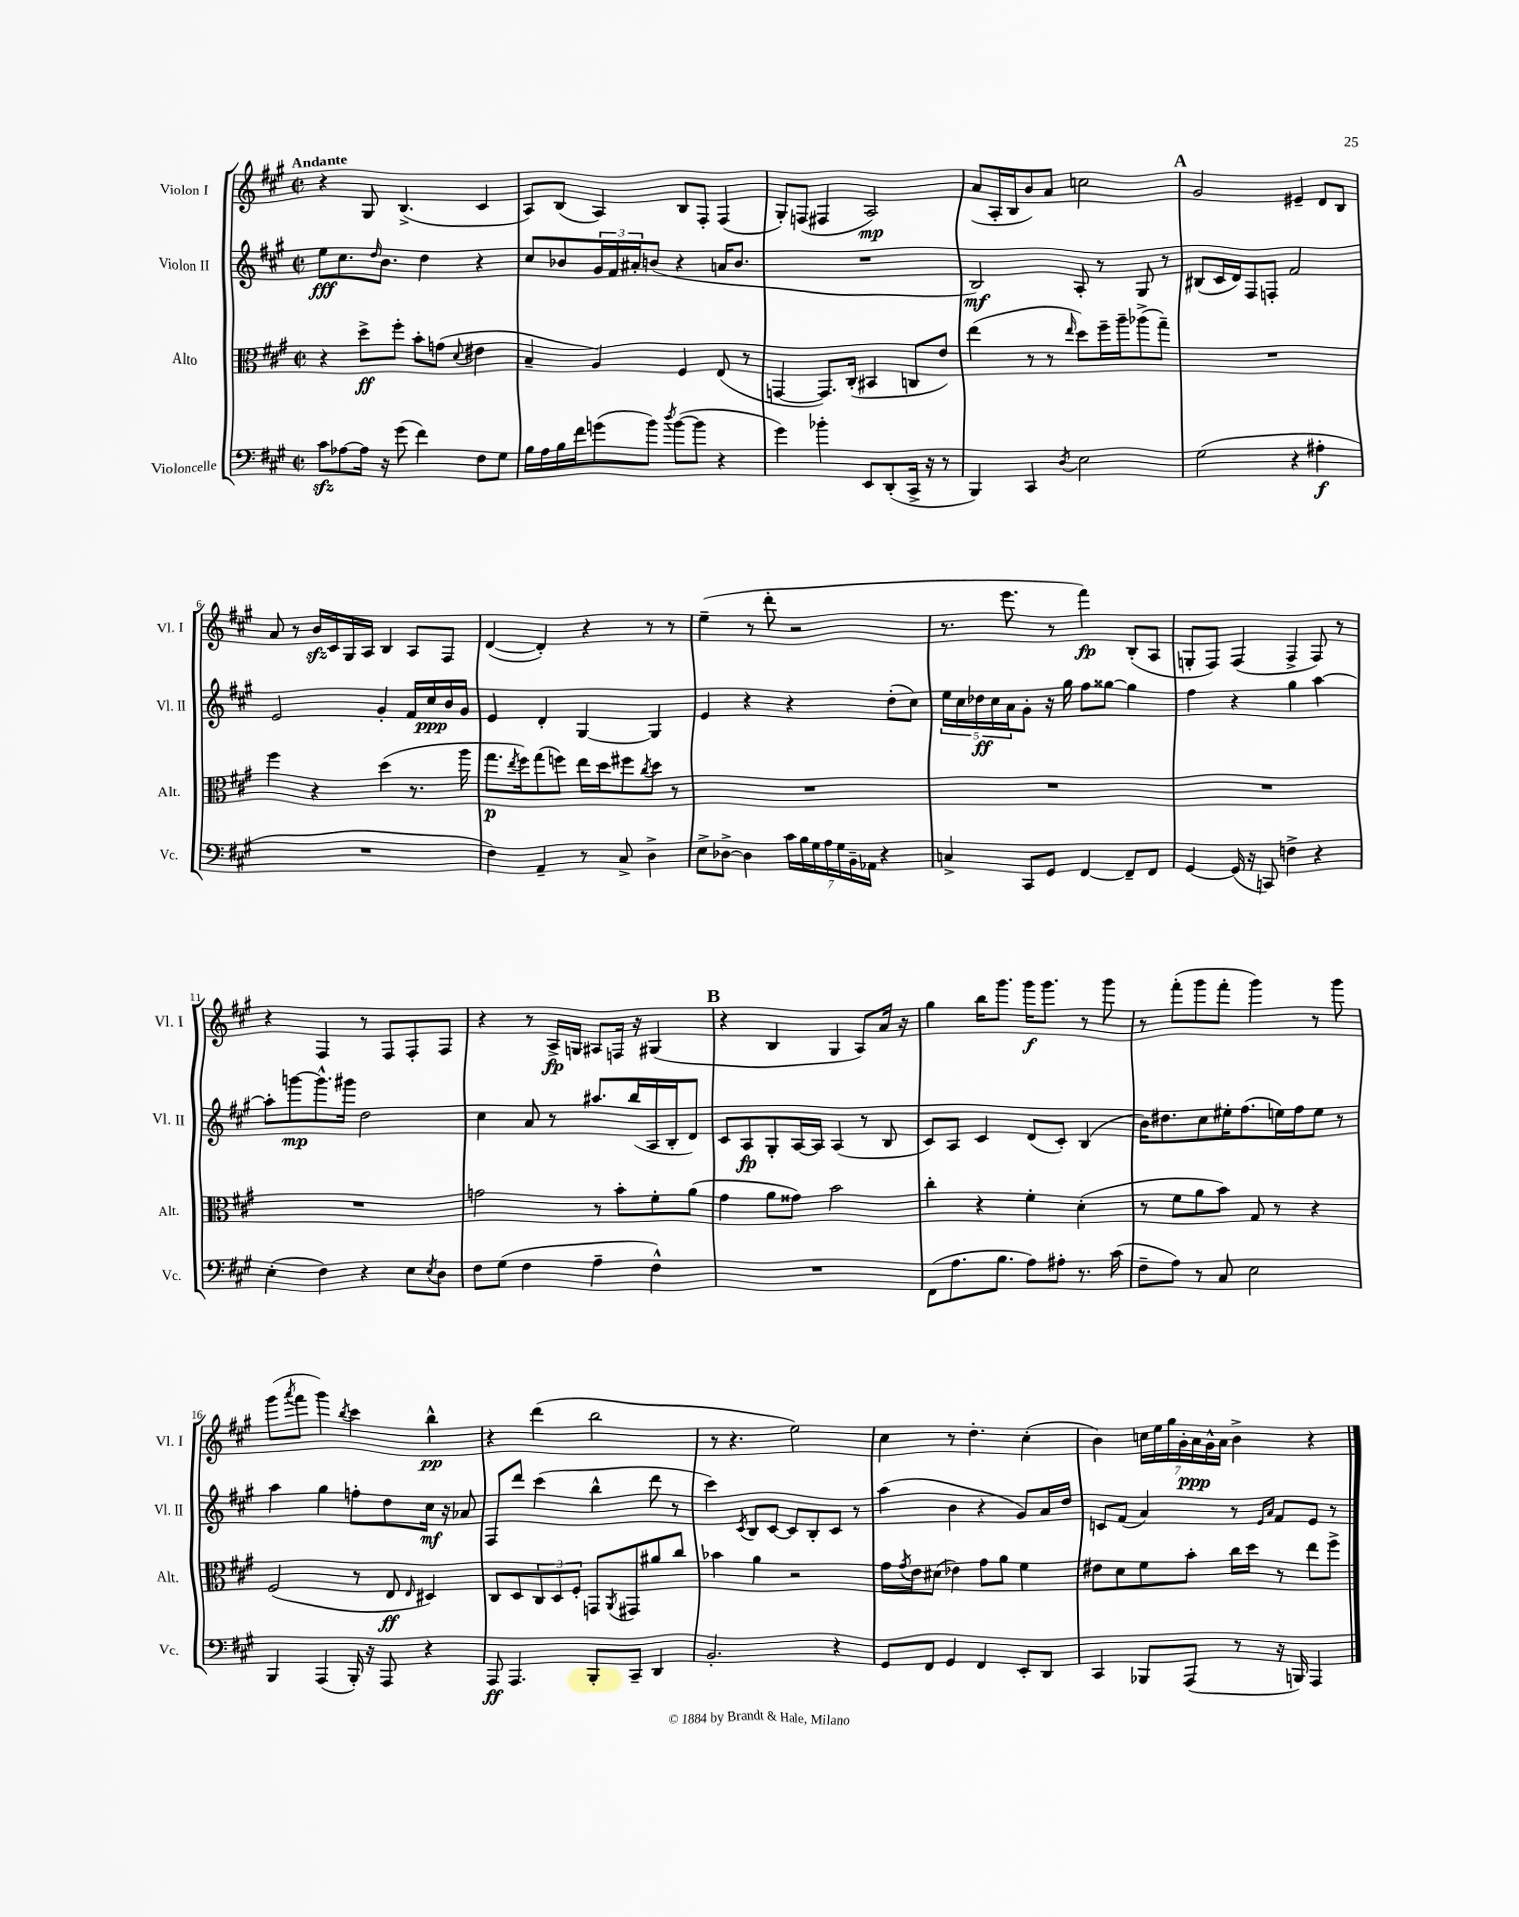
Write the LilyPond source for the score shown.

<<
\new StaffGroup <<
\new Staff = "s0" \with { instrumentName = "Violon I" shortInstrumentName = "Vl. I" } {
    \clef treble \key a \major \defaultTimeSignature \time 2/2 \tempo "Andante"
    r4 gis8 b4.->( cis'4 |
    a8) b8( a4) b8 fis8-. fis4( |
    gis8-.) f8( fis4 a2\mp) |
    a'8( a16-. b16 b'8) a'8 c''2 |
    \mark \markup { \bold "A" } gis'2 eis'4-- d'8 b8 |
    a'8 r8 b'16\sfz cis'16 gis16 a16 b4 a8 fis8 |
    d'4~( d'4-.) r4 r8 r8 |
    e''4--( r8 d'''8-. r2 |
    r8. e'''8. r8 fis'''4\fp) b8-.( a8 |
    g8-. fis8) fis4( fis4-> fis8) r8 |
    r4 fis4 r8 fis8 fis8-. fis8 |
    r4 r8 a16->\fp g16 ais8 f16 r16 gis4( |
    \mark \markup { \bold "B" } r4 b4 gis4 a8) a'16 r16 |
    gis''4 b''16 gis'''8. gis'''16\f gis'''8. r8 gis'''8 |
    r8 fis'''8-.( gis'''8 fis'''8-. gis'''4) r8 gis'''8 |
    gis'''8( \acciaccatura { a'''8 } fis'''8 gis'''4) \acciaccatura { b''8 } cis'''4 b''4-^\pp |
    r4 d'''4( b''2 |
    r8 r4. e''2) |
    cis''4 r8 d''4.-. cis''4-.( |
    b'4) \tuplet 7/4 { c''16 e''16 gis''16 gis'16-. a'16\ppp gis'16-^ a'16 } b'4-> r4 \bar "|." |
}
\new Staff = "s1" \with { instrumentName = "Violon II" shortInstrumentName = "Vl. II" } {
    \clef treble \key a \major \defaultTimeSignature \time 2/2
    e''8\fff cis''8. \grace { d''16 } b'8. d''4 r4 |
    cis''8 bes'8 \tuplet 3/2 { gis'16 fis'16 ais'16-. } b'8( r4 a'16 b'8. |
    R1 |
    b2\mf) a8-. r8 gis8 r8 |
    \mark \markup { \bold "A" } bis8( cis'16 d'16) fis8 f8-. fis'2 |
    e'2 gis'4-. fis'16 cis''16\ppp b'16 gis'16 |
    e'4 d'4-. gis4~ gis4 |
    e'4 r4 r4 d''8-.( cis''8) |
    \tuplet 5/4 { e''16 cis''16 des''16\ff cis''16 a'16 } gis'8-. r16 gis''16 fis''8 gisis''8~ gisis''4 |
    fis''4 r4 gis''4 a''4~ |
    a''8-. g'''8~\mp g'''8.-^ gis'''16 d''2 |
    cis''4 a'8 r8 ais''8. b''16( a16 b16-. d'8) |
    \mark \markup { \bold "B" } cis'8 a8\fp gis8-. a16~ a16 a4( r8 b8 |
    cis'8) a8 cis'4 d'8( cis'8-.) b4( |
    b'16) dis''8. cis''8 eis''16-. fis''8.( e''16) fis''16 e''8 r8 |
    a''4 gis''4 f''8-. d''8 cis''16\mf r16 aes'8 |
    fis8 d'''8 cis'''4( b''4-^ d'''8 r8 |
    cis'''4) \acciaccatura { cis'8 } b8 cis'8~ cis'8 b8-. cis'8 r8 |
    a''4( b'4 r4 gis'8) a'16 d''16 |
    c'8 fis'8( a'4) r8 \grace { e'16 a'16 } fis'8 e'8 r8 \bar "|." |
}
\new Staff = "s2" \with { instrumentName = "Alto" shortInstrumentName = "Alt." } {
    \clef alto \key a \major \defaultTimeSignature \time 2/2
    r4 d''8->\ff fis''8-. b'8-. g'8( \appoggiatura { d'8 } eis'4 |
    b4-- a4) fis4 e8( r8 |
    g,4~ g,8.) cis16-.( bis,4 c8 e'8) |
    e''4( r8 r8 \grace { e''16 } d''8) fis''16-- a''16-- aes''8->( gis''8--) |
    \mark \markup { \bold "A" } R1 |
    fis''4 r4 d''4( r8. a''16 |
    gis''8.\p \acciaccatura { e''8 } fis''16) gis''8( f''8) e''16 d''16 fis''8 \acciaccatura { cis''8 } d''8 r8 |
    R1 |
    R1 |
    R1 |
    R1 |
    g'2 r8 b'8-. fis'8-. a'8( |
    \mark \markup { \bold "B" } gis'4 a'8 gisis'8) b'2 |
    cis''4-. r4 fis'4-. d'4-.( |
    r8 fis'8 a'8 b'8) gis8 r8 r4 |
    fis2( r8 e8\ff \grace { e16 } dis4) |
    cis8 d8 \tuplet 3/2 { cis8 d8 fis8-. } g,8 \acciaccatura { a,8 } gis,8 ais'8 cis''8 |
    bes'4 a'4 r2 |
    gis'16 \acciaccatura { gis'8 } e'16 dis'8( ees'4) gis'8 a'8 fis'4 |
    eis'8 d'8 fis'8 b'8-. cis''16 d''16 r8 e''8 fis''8-> \bar "|." |
}
\new Staff = "s3" \with { instrumentName = "Violoncelle" shortInstrumentName = "Vc." } {
    \clef bass \key a \major \defaultTimeSignature \time 2/2
    cis'8\sfz aes8~ aes16 r16 gis'8( fis'4) fis8 gis8 |
    b16 a16 b16 fis'16 g'8( b'8) \acciaccatura { d''8 } b'8~( b'8 r4 |
    gis'4) bes'4-. e,8 d,8-.( cis,16-> r16 r8 |
    b,,4) cis,4 \acciaccatura { d8 } e2 |
    \mark \markup { \bold "A" } gis2( r4 ais4-.\f |
    R1 |
    fis4) a,4-- r8 cis8-> d4-> |
    e8-> des8~-> des4 \tuplet 7/4 { cis'16 b16 gis16 a16 gis16 b,16-- aes,16 } r4 |
    c4-> cis,8 gis,8 fis,4~ fis,8-- fis,8 |
    gis,4~ gis,16( r16 c,8) f4-> r4 |
    e4-.( fis4) r4 e8 \acciaccatura { e8 } d8 |
    fis8 gis8( fis4 a4-- fis4-^) |
    \mark \markup { \bold "B" } R1 |
    fis,8( a8. b8. a8) ais8-. r8. cis'16( |
    fis8-- a8) r8 cis8 e2 |
    b,,4 a,,4( b,,16-.) r16 a,,8 r4 |
    a,,8\ff a,,4. b,,8-. cis,8-- d,4 |
    b,2.-. r4 |
    gis,8 fis,8 gis,4 fis,4 e,8-. d,8 |
    cis,4 bes,,8 a,,8( r8 r16 b,,16) a,,4 \bar "|." |
}
>>
>>
